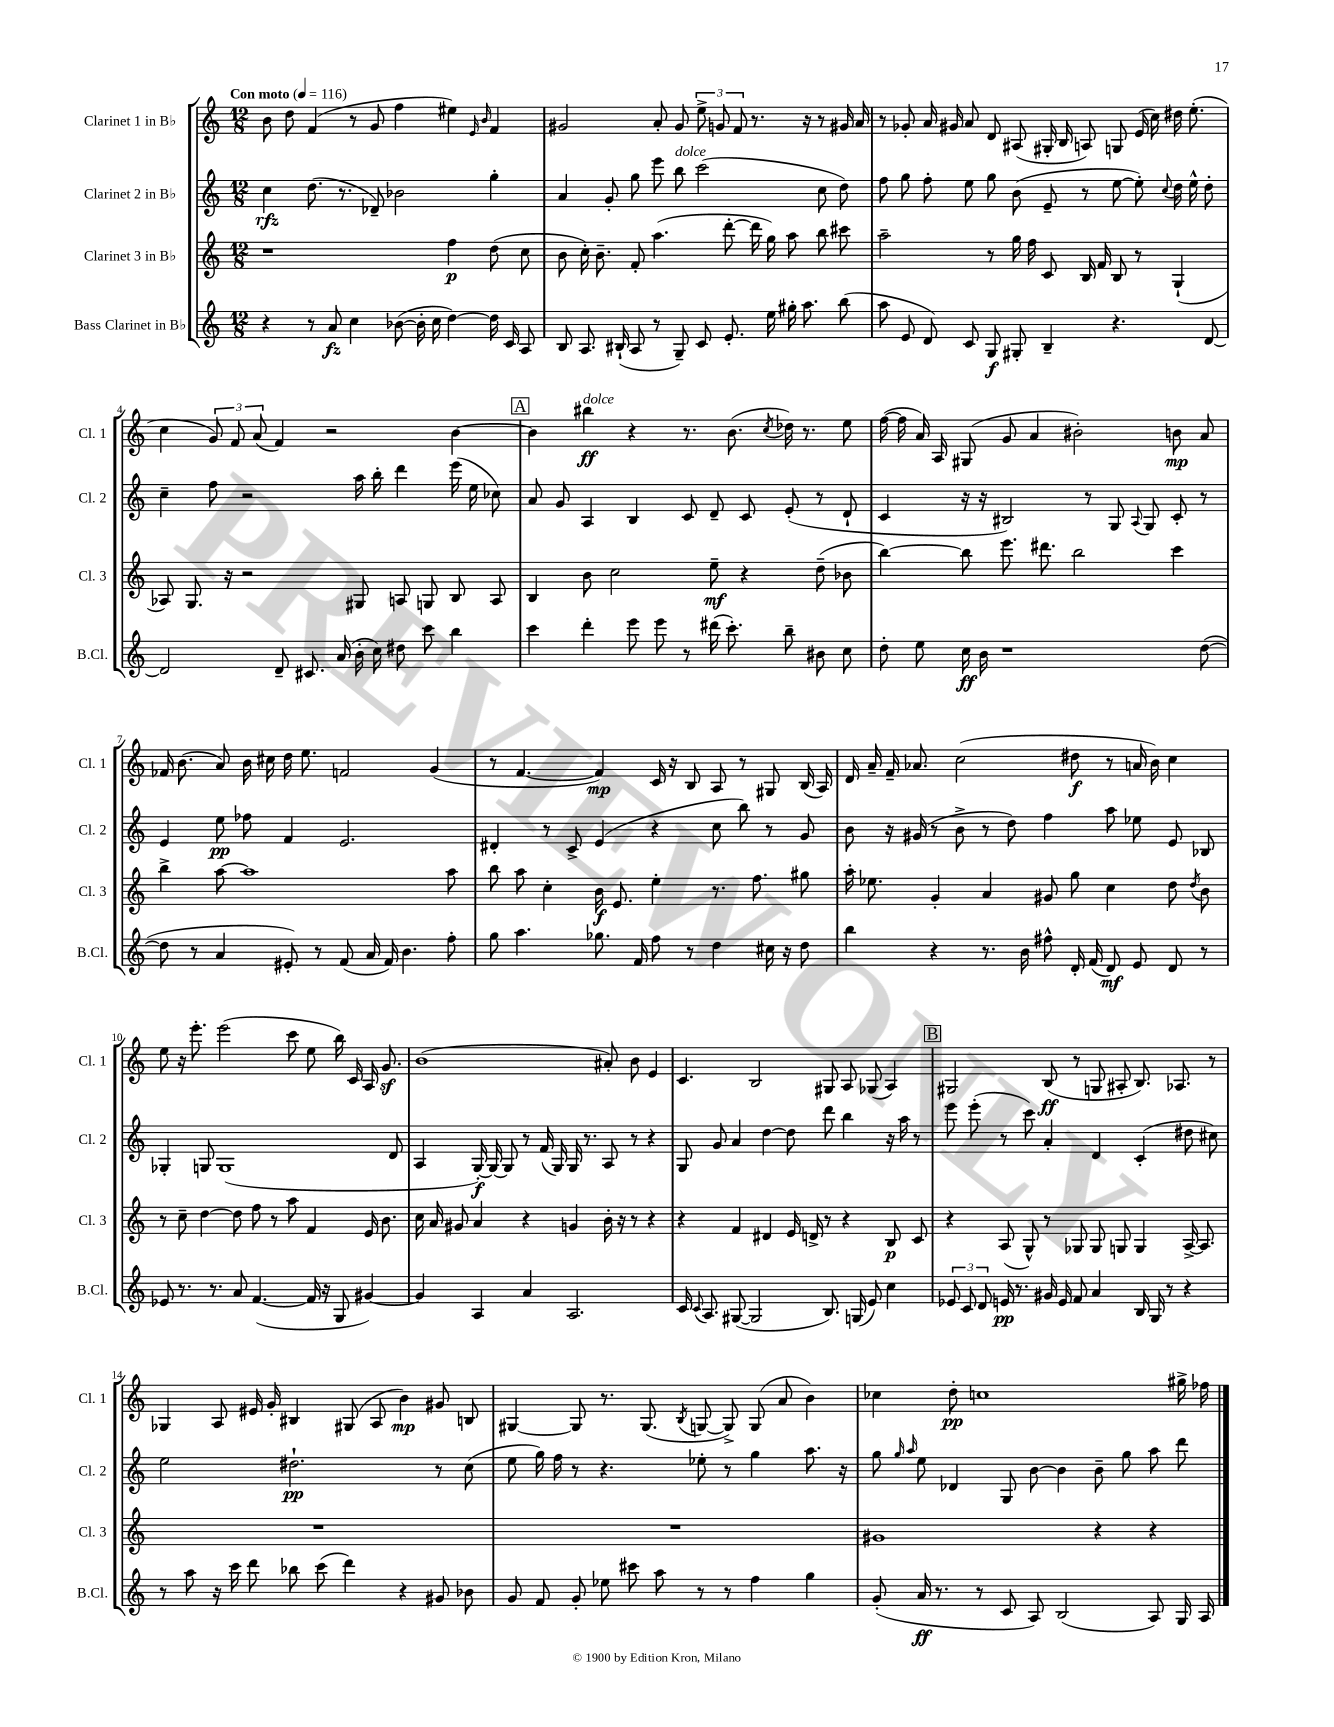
<<
\new StaffGroup <<
\new Staff = "s0" \with { instrumentName = "Clarinet 1 in Bb" shortInstrumentName = "Cl. 1" } {
    \clef treble \key c \major \numericTimeSignature \time 12/8 \tempo "Con moto" 4 = 116
    \autoBeamOff b'8 d''8 f'4( r8 g'8 f''4 eis''4) \grace { e'16 b'16 } f'4 |
    gis'2 a'8-. gis'8 \tuplet 3/2 { e''8-> g'8 f'8 } r8. r16 r8 gis'16 a'16 |
    r8 ges'8-. a'16 gis'16 a'8 d'8 ais8( gis16-. b16 a8) g8 e'16( c''16) dis''16 e''8.-.( |
    c''4 \tuplet 3/2 { g'8) f'8 a'8( } f'4) r2 b'4~ |
    \mark \markup { \box "A" } b'4 bis''4\ff^\markup { \italic "dolce" } r4 r8. b'8.( \acciaccatura { c''8 } des''16) r8. e''8 |
    f''16~( f''16 a'16) a16 gis8( g'8 a'4 bis'2-.) b'8\mp a'8 |
    fes'16 b'8.( a'8) b'16 cis''16 d''16 e''8. f'2 g'4( |
    r8 f'4.~ f'4\mp) c'16 r16 b8 a8 r8 gis8 b16( a16) |
    d'16 a'16-- f'16-- aes'8. c''2( dis''8\f r8 a'16 b'16) c''4 |
    e''8 r16 e'''8.-. e'''2( c'''8 e''8 b''16) c'16 a16 g'8.\sf |
    b'1( ais'8-.) b'8 e'4 |
    c'4. b2 gis8 a8 ges8( a4) |
    \mark \markup { \box "B" } gis2 b8\ff( r8 g8 ais8-. b8.) aes8. r8 |
    ges4 a8 eis'16 g'16-. bis4 gis8( a8 b'4\mp) gis'8 b8 |
    gis4~ gis8 r8. gis8.( \acciaccatura { b8 } g8~ g8->) g8( a'8 b'4) |
    ces''4 d''8-.\pp c''1 gis''16-> fes''16 \bar "|." |
}
\new Staff = "s1" \with { instrumentName = "Clarinet 2 in Bb" shortInstrumentName = "Cl. 2" } {
    \clef treble \key c \major \numericTimeSignature \time 12/8
    \autoBeamOff c''4\rfz d''8.( r8. des'8--) bes'2 g''4-. |
    a'4 g'8-. g''8 e'''8 b''8^\markup { \italic "dolce" } c'''2( c''8 d''8) |
    f''8 g''8 f''8-. e''8 g''8 b'8( e'8-- r8 e''8~ e''8-.) \appoggiatura { c''8 } d''16 e''16-^ d''8-. |
    c''4-- f''8 r2 a''16 b''16-. d'''4 e'''16( e''16 ces''8) |
    \mark \markup { \box "A" } a'8 g'8 a4 b4 c'8 d'8-- c'8 e'8-.( r8 d'8-! |
    c'4 r16 r16 bis2) r8 g8 \appoggiatura { a8 } g8 c'8-. r8 |
    e'4 e''8\pp fes''8 f'4 e'2. |
    dis'4-. r8 c'8-> e'4( r4 c''8 b''8) r8 g'8 |
    b'8 r16 gis'16( r8 b'8-> r8 d''8) f''4 a''8 ees''8 e'8 bes8 |
    ges4-. g8 g1( d'8 |
    a4 g16~-.\f) g16~ g8 r8 f'16( g16) g16 r8. a8 r8 r4 |
    g8 g'8 a'4 d''4~ d''8 d'''8 b''4 r16 a''16 r8 |
    \mark \markup { \box "B" } e'''8 e'''8-.( r8 c'''8) a'4-. d'4 c'4-.( dis''8 cis''8) |
    e''2 dis''2.-!\pp r8 c''8( |
    e''8 g''16) f''16 r8 r4. ees''8-. r8 g''4 a''8. r16 |
    g''8 \grace { g''16 a''16 } e''8 des'4 g8 b'8~ b'4 b'8-- g''8 a''8 d'''8 \bar "|." |
}
\new Staff = "s2" \with { instrumentName = "Clarinet 3 in Bb" shortInstrumentName = "Cl. 3" } {
    \clef treble \key c \major \numericTimeSignature \time 12/8
    \autoBeamOff r1 f''4\p d''8( c''8 |
    b'8 c''16-.) b'8.-- f'8-. a''4.( d'''8~-. d'''16 g''16) a''8 b''8 cis'''8 |
    a''2-- r8 g''16 f''16 c'8 b16 f'16 b8 r8 g4-!( |
    aes8) g8. r16 r2 gis8 a8 g8 b8 a8 |
    \mark \markup { \box "A" } b4 b'8 c''2 e''8--\mf r4 d''8--( bes'8 |
    b''4~) b''8 e'''8. dis'''8. b''2 c'''4 |
    b''4-> a''8~ a''1 a''8 |
    b''8 a''8 c''4-. b'16\f e'8. e''4-. r8. f''8. gis''8 |
    a''16-. ees''8. g'4-. a'4 gis'8 g''8 c''4 d''8 \acciaccatura { d''8 } b'8 |
    r8 c''8-- d''4~ d''8 f''8 r8 a''8 f'4 e'16 b'8. |
    c''16 a'16 gis'8 a'4 r4 g'4 b'16-. r16 r8 r4 |
    r4 f'4 dis'4 e'16 d'16-> r8 r4 b8\p c'8 |
    \mark \markup { \box "B" } r4 a8( g8-^) r8 ges8 ges8 g8 g4 a16~-> a8. |
    R1. |
    R1. |
    gis'1 r4 r4 \bar "|." |
}
\new Staff = "s3" \with { instrumentName = "Bass Clarinet in Bb" shortInstrumentName = "B.Cl." } {
    \clef treble \key c \major \numericTimeSignature \time 12/8
    \autoBeamOff r4 r8 a'8\fz c''4 bes'8~( bes'16-. c''16 d''4~) d''16 c'16 a8 |
    b8 a8. bis16-!( a8 r8 g8--) c'8 e'8.-. e''16 gis''16-. a''8. b''8( |
    a''8 e'8 d'8) c'8 g8\f gis8-. b4-- r4. d'8~ |
    d'2 d'8-- cis'8. a'16( b'16-. c''16) dis''8 c'''8 b''4 |
    \mark \markup { \box "A" } c'''4 d'''4-. e'''8 e'''8 r8 dis'''16( c'''8.-.) b''8-- bis'8 c''8 |
    d''8-. e''8 c''16\ff b'16 r1 d''8~( |
    d''8 r8 a'4 eis'8-.) r8 f'8( a'16 f'16) b'4. f''8-. |
    g''8 a''4. ges''8. f'16 f''8 r8 d''4 cis''16 r16 d''8 |
    b''4 r4 r8. b'16 fis''8-^ d'16-. f'16( d'8\mf) e'8 d'8 r8 |
    ees'8 r8. r8. a'8 f'4.~( f'16 r16 g8 gis'4~) |
    gis'4 a4 a'4 a2. |
    c'16 \appoggiatura { c'8 } a8. gis8~( gis2 b8.) g16( e'8) c''4 |
    \mark \markup { \box "B" } \tuplet 3/2 { ees'8 c'8 d'8 } e'16\pp r8. gis'16 e'16 f'8 a'4 b16 g16 r8 r4 |
    r8 a''8 r16 c'''16 d'''8 bes''8 c'''8( d'''4) r4 gis'8 bes'8 |
    g'8 f'8 g'8-. ees''8 cis'''8 a''8 r8 r8 f''4 g''4 |
    g'8-.( a'16\ff r8. r8 c'8 a8) b2( a8) g16 a16 \bar "|." |
}
>>
>>
